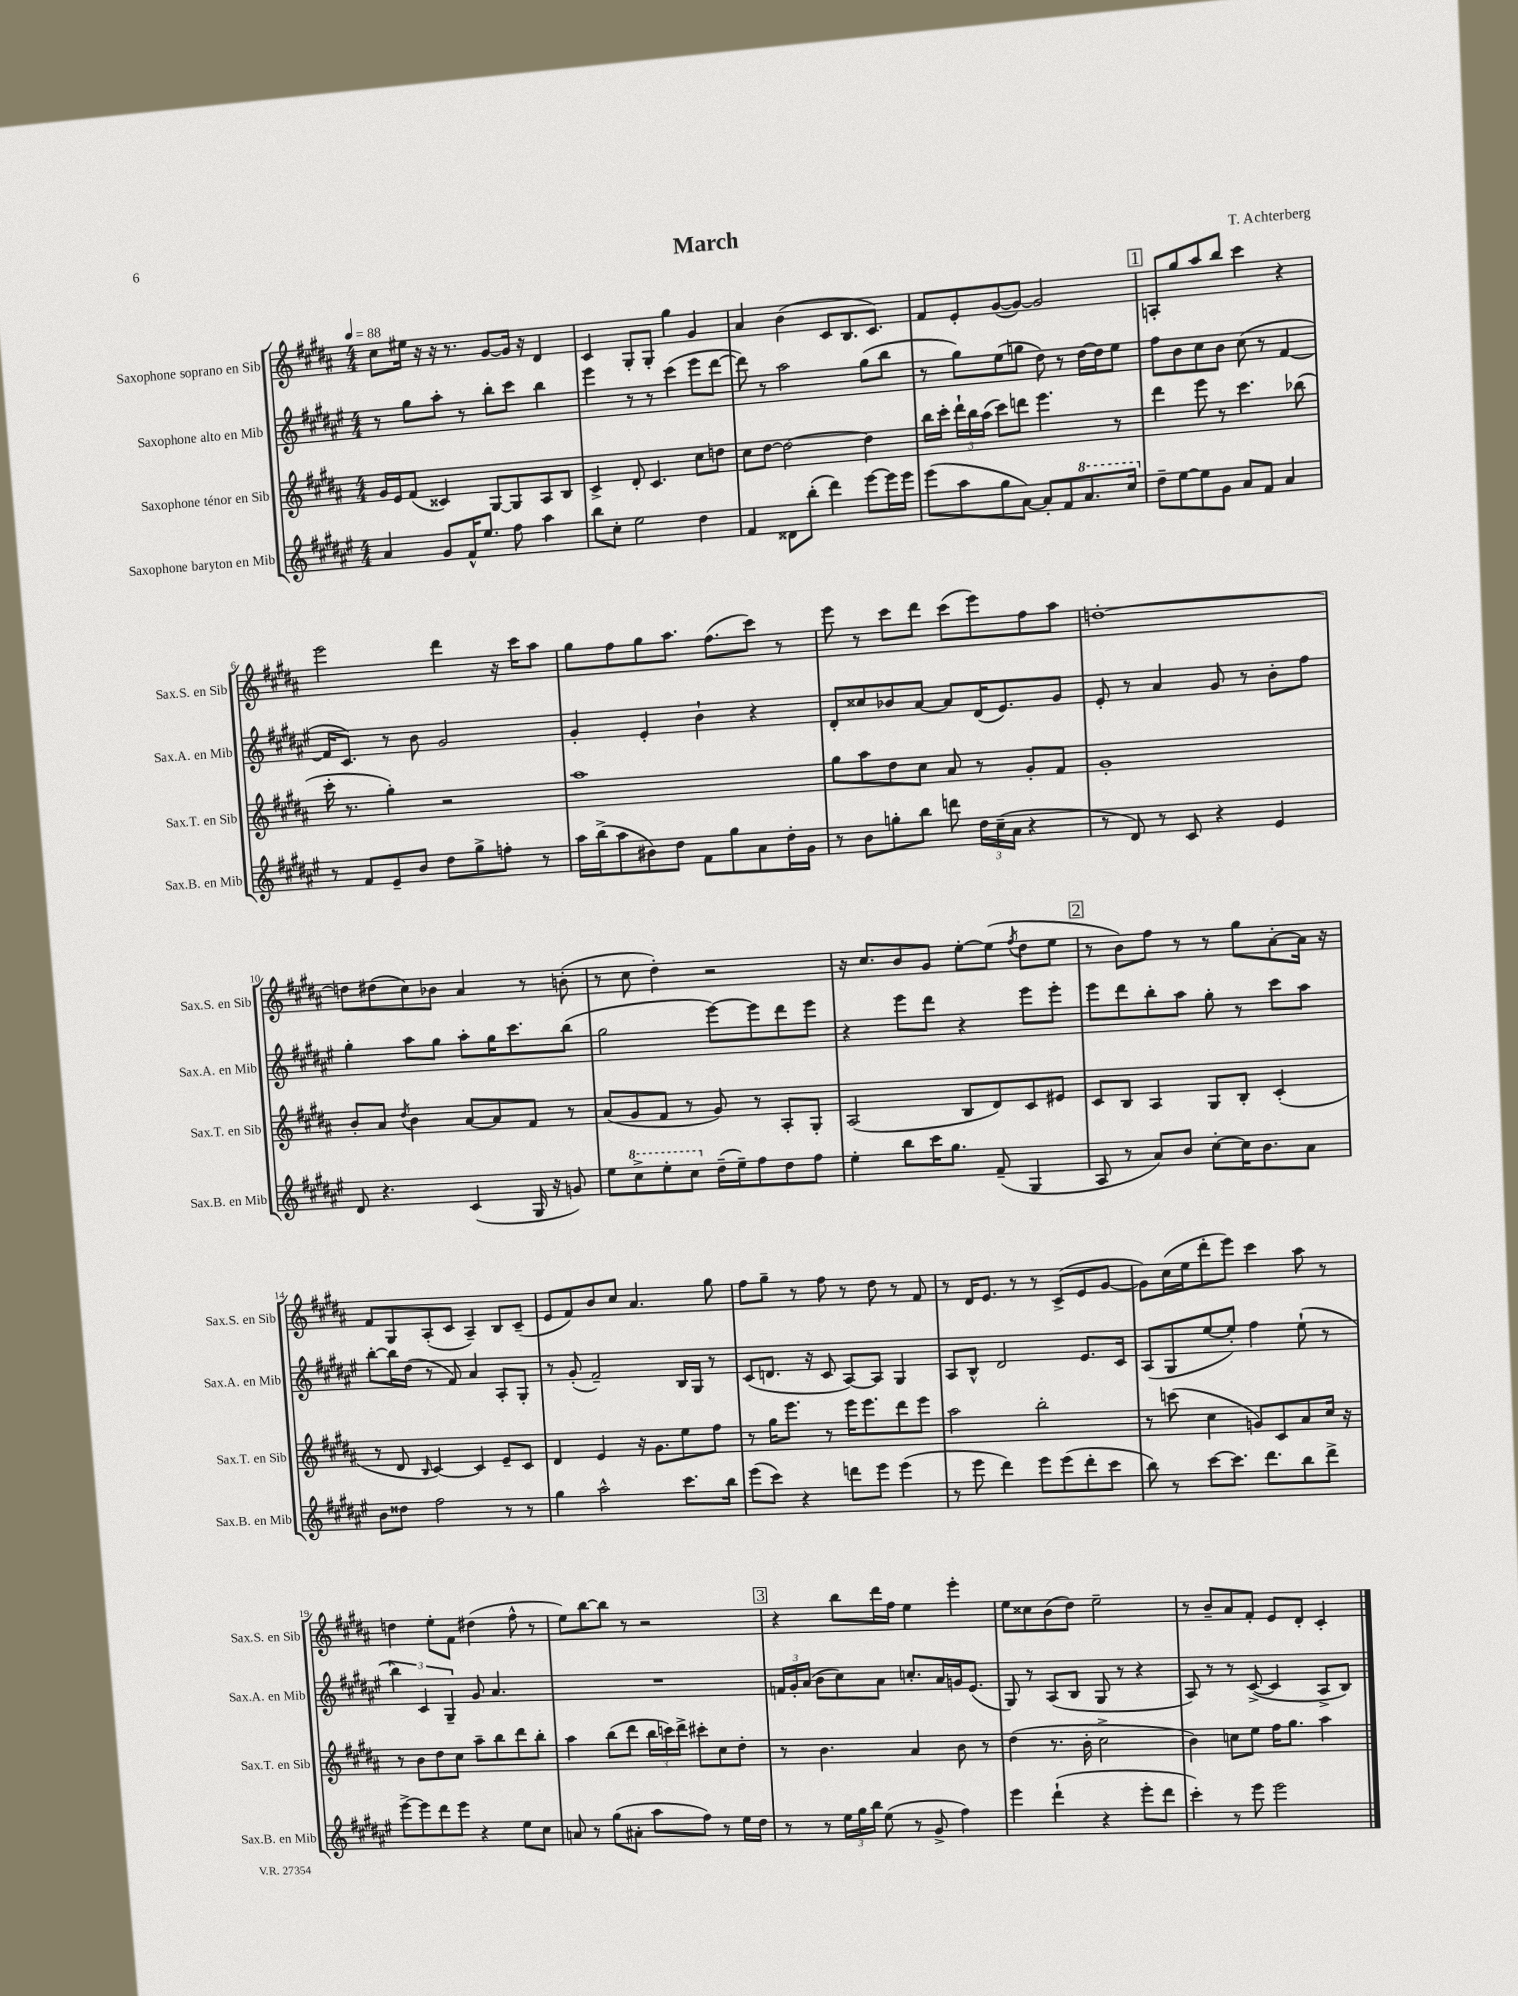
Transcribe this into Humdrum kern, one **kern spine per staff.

**kern	**kern	**kern	**kern
*staff4	*staff3	*staff2	*staff1
*clefG2	*clefG2	*clefG2	*clefG2
*k[f#c#g#d#a#e#]	*k[f#c#g#d#a#]	*k[f#c#g#d#a#e#]	*k[f#c#g#d#a#]
*M4/4	*M4/4	*M4/4	*M4/4
*MM88	*MM88	*MM88	*MM88
4a#	16g#	8r	8cc#
.	16e	.	.
.	(8f#	8gg#	16ee#
.	.	.	16r
8g#	4c##)	8aa#'	16r
.	.	.	8.r
16f#^^	.	8r	.
8.ee#	.	.	.
.	[8G#	8bb'	[8g#
8ff#	8G#]	8ccc#	16g#]
.	.	.	16r
4aa#	8A#	4bb	4d#
.	8B	.	.
=	=	=	=
8bb	4c#^	4eee#	4c#
8cc#'	.	.	.
2ee#	8d#'	8r	8G#'
.	4.c#	8r	8G#'
.	.	(4ccc#	4gg#
4dd#	8cc#	8eee#	4g#
.	8dd	[8ddd#	.
=	=	=	=
4f#	8cc#	8ddd#])	4a#
.	[8dd#	8r	.
8d##	2dd#_	2aa#	(4b
(8bb'	.	.	.
4ddd#)	.	.	8c#
.	.	.	8.B
[8eee#	4dd#]	(8gg#	.
.	.	.	8.c#)
16eee#]	.	8bb	.
16eee#	.	.	.
=	=	=	=
(8eee#	16bb	8r	8f#
.	16ccc#'	.	.
8aa#	24ddd#`	8gg#)	8e'
.	24bb	.	.
.	(24aa#	.	.
8gg#	8ccc#)	(8ee#	([8g#
[8a#)	8ddd	8gg	8g#_)
8a#']	4.eee	8dd#)	2g#]
8f#	.	8r	.
8.aa#	.	[16dd#	.
.	.	16dd#]	.
.	8r	8ee#	.
16ccc#	.	.	.
=	=	=	=
8dd#~	4ddd#	8ff#	8A'
[8ee#	.	8b	8gg#
8ee#]	8eee	8cc#	8aa#
8g#	8r	8b	8bb
8a#	4.ccc#	(8cc#	4ccc#
8f#	.	8r	.
4a#	.	[4f#	4r
.	(8bb-	.	.
=	=	=	=
8r	16ccc#'	16f#]	2eee
.	8.r	8.c#)	.
8f#	.	.	.
8e#~	4gg#')	8r	.
8b	.	8b	.
8dd#	2r	2g#	4ddd#
8gg#^	.	.	.
8ff'	.	.	16r
.	.	.	16ccc#
8r	.	.	8aa#
=	=	=	=
16aa#	1aa#	4g#'	8gg#
(16bb^	.	.	.
8aa#	.	.	8ff#
8b#)	.	4e#'	8gg#
8dd#	.	.	8.aa#
8f#	.	4b`	.
.	.	.	(8.ff#
8gg#	.	.	.
8a#	.	4r	8ccc#)
16dd#'	.	.	8r
16g#	.	.	.
=	=	=	=
8r	8gg#	8d#'	8eee
8b	8aa#	8cc##	8r
8gg'	8dd#	8b-	8ccc#
8bb	8cc#	[8a#	8ddd#
8ddd	8a#	8a#]	(8ccc#
24dd#	8r	(16d#	8eee)
(24cc#~	.	.	.
.	.	8.e#)	.
24a#	.	.	.
4r	8g#'	.	8ff#
.	8f#	8g#	8aa#
=	=	=	=
8r	1g#'	8e#'	[1dd'
8d#)	.	8r	.
8r	.	4a#	.
8c#	.	.	.
4r	.	8g#	.
.	.	8r	.
4e#	.	8b'	.
.	.	8ff#	.
=	=	=	=
8d#	8b'	4gg#'	8dd]
4.r	8a#	.	(8dd#
.	8qdd#	.	.
.	4b	8aa#	8cc#)
.	.	8gg#	8b-
(4c#	[8a#	8aa#'	4a#
.	8a#]	16gg#	.
.	.	8.ccc#	.
16G#	8f#	.	8r
16r	.	.	.
8g)	8r	(8bb	(8b'
=	=	=	=
8ee#	(8a#	2gg#	8r
8ccc#^	8g#	.	8cc#
8eee#'	8f#	.	4dd#')
8ccc#	8r	.	.
(16dd#~	8g#)	[8eee#)	2r
16ee#~)	.	.	.
8ff#	8r	8eee#]	.
8dd#	8A#'	8ddd#	.
8ff#	8G#'	8eee#	.
=	=	=	=
4ee#'	(2A#	4r	16r
.	.	.	8.cc#
8bb	.	8eee#	8b
16ccc#	.	8ddd#	8g#
8.gg#	.	.	.
.	8B	4r	[8ee'
(8f#~	8d#)	.	(8ee]
.	.	.	8qff#
4G#	8c#	8eee#	8dd#
.	8e#	8eee#'	8ee
=	=	=	=
8A#	8c#	8eee#	8r
8r	8B	8ddd#	8b)
8a#)	4A#	8bb'	8ff#
8b	.	8aa#	8r
[8cc#'	8G#	8gg#'	8r
16cc#]	8B'	8r	8gg#
8.b	.	.	.
.	(4c#'	8ccc#	[8a#'
8a#	.	8aa#	16a#]
.	.	.	16r
=	=	=	=
8b	8r	[8bb'	8f#
8dd##	8d#	16bb]	8G#
.	.	(16dd#	.
.	16qqB	.	.
2ff#	[4c#)	8r	(8A#'
.	.	8f#)	8c#
.	4c#]	4a#	4A#~)
8r	8e~	8A#'	8B
8r	8c#	8G#'	(8c#~
=	=	=	=
4gg#	4d#	8r	8e
.	.	(8g#'	8f#)
2aa#^^	4e	2f#~)	8b
.	.	.	8cc#
.	16r	.	4.a#
.	8.g#	.	.
8.ccc#	8ee	16B	.
.	.	16G#	.
.	8ff#	8r	8gg#
16bb	.	.	.
=	=	=	=
(8eee#	8r	(8c#	8ff#
8ccc#)	16gg#	8.d	8gg#~
.	8.eee	.	.
4r	.	.	8r
.	.	16r	.
.	8r	8c#	8ff#
8ddd	16eee	[8A#)	8r
.	8.eee	.	.
8eee#	.	8A#]	8dd#
(4eee#	8ddd#	4G#	8r
.	8eee	.	8f#
=	=	=	=
8r	2aa#	8A#	8r
8eee#	.	8B^^	16d#
.	.	.	8.e
4ddd#)	.	2d#	.
.	.	.	8r
8eee#	2bb'	.	8r
(8eee#	.	.	(8c#^
8ddd#'	.	8.e#	8e
8ccc#	.	.	[8g#
.	.	16c#	.
=	=	=	=
8bb)	8r	(8A#	8g#])
8r	(8ccc	8G#	(16cc#
.	.	.	16ee
[8ccc#	4cc#	[8ee#	8ddd#'
8.ccc#]	.	8ee#'])	8eee)
.	8g)	4ff#	4ccc#
8.ddd#	.	.	.
.	8c#	.	.
8bb	8a#	(8ee#`	8aa#
8ddd#^	16cc#	8r	8r
.	16r	.	.
=	=	=	=
[8eee#^	8r	6bb)	4dd
8eee#]	8b	.	.
.	.	6c#	.
8ddd#	8dd#	.	8ee'
.	.	6G#~	.
8eee#	8cc#	.	8f#
4r	8aa#~	8g#	(4dd#
.	8bb	4.a#	.
8ee#	8ddd#	.	8ff#^^
8cc#	8bb'	.	8r
=	=	=	=
8a	4aa#	1r	8ee)
8r	.	.	[8bb
(8gg#	(8bb	.	8bb]
8a#'	8ddd#	.	8r
8aa#	24bb	.	2r
.	24ccc)	.	.
.	24ddd#^	.	.
8ff#)	8ccc#'	.	.
8r	8cc#	.	.
16ee#	8dd#'	.	.
16dd#	.	.	.
=	=	=	=
8r	8r	24f	4r
.	.	24g#'	.
.	.	(24a#	.
8r	4.b	8b	.
24ee#	.	8cc#)	8bb
24gg#	.	.	.
24bb	.	.	.
(8ee#	.	8a#	16ddd#
.	.	.	16ff#
8r	4a#	8.cc'	4ee
8g#^	.	.	.
.	.	16a#	.
4ff#)	8b	16g	4eee'
.	.	(8.e#	.
.	8r	.	.
=	=	=	=
4eee#	(4dd#	8G#)	8ee
.	.	8r	8cc##
(4ddd#`	8.r	(8A#	(8b
.	.	8B	8dd#)
.	16b'	.	.
4r	2cc#^	8G#	2ee~
.	.	8r	.
8eee#'	.	4r	.
8ddd#	.	.	.
=	=	=	=
4ccc#')	4b)	8A#)	8r
.	.	8r	8b~
8r	8cc	8r	8a#
8eee#	8ee	([8c#^	8f#'
2eee#	16ff#	4c#]	8e
.	8.gg#	.	.
.	.	.	8d#'
.	4aa#	8A#^	4c#'
.	.	8B)	.
==	==	==	==
*-	*-	*-	*-
